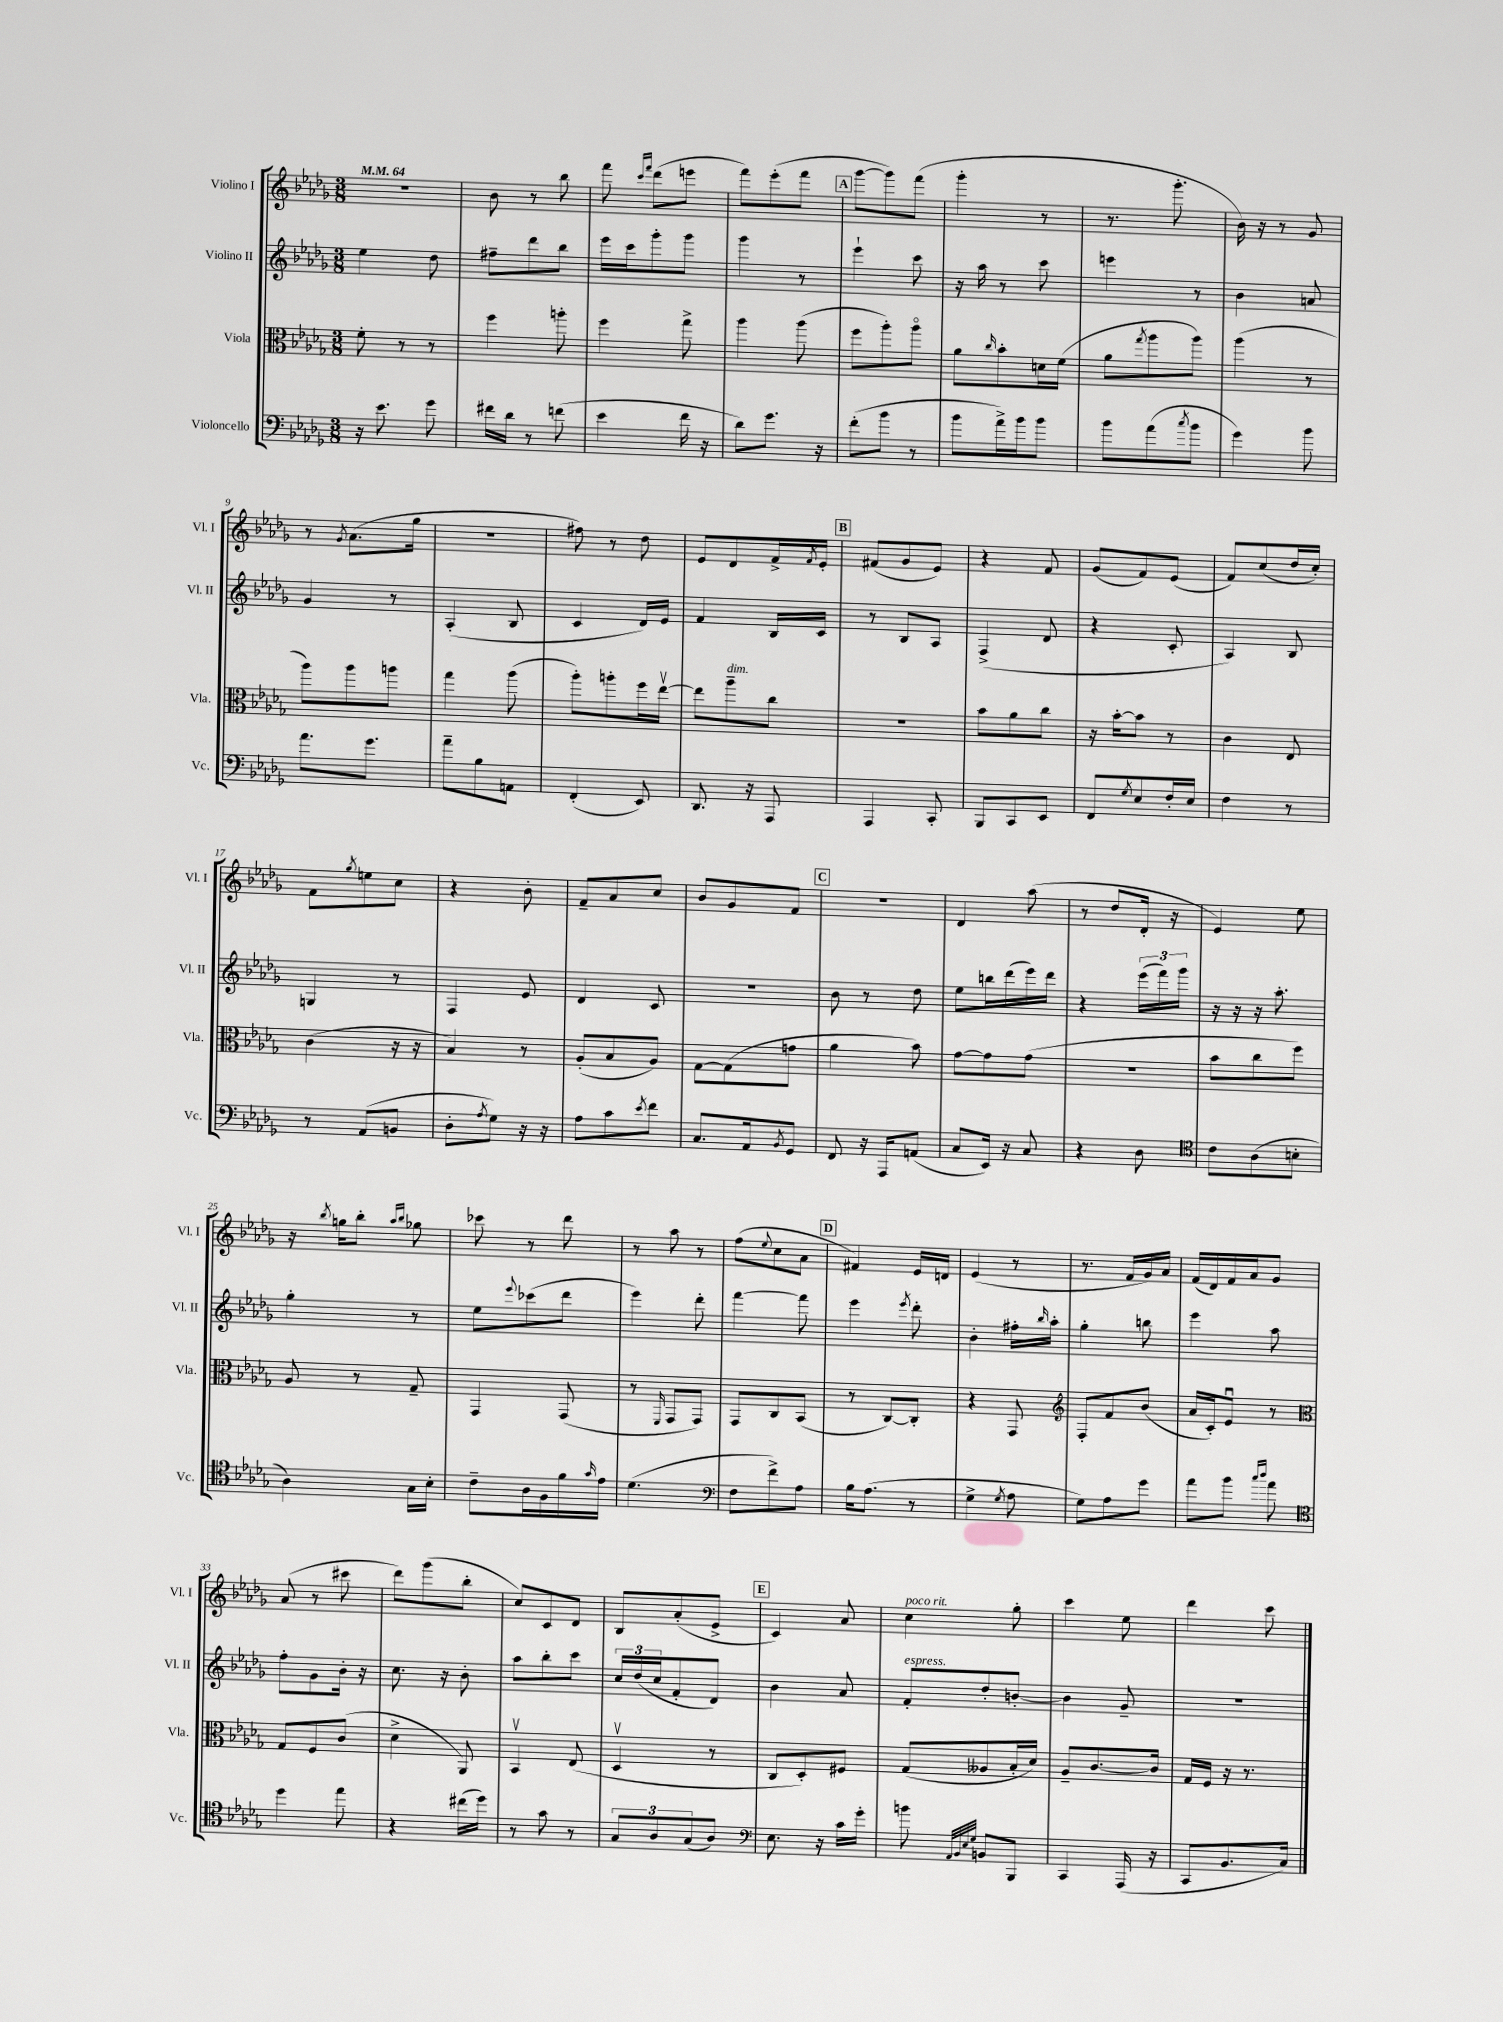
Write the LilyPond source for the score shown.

<<
\new StaffGroup <<
\new Staff = "s0" \with { instrumentName = "Violino I" shortInstrumentName = "Vl. I" } {
    \clef treble \key des \major \numericTimeSignature \time 3/8 \tempo 4 = 64
    R4. |
    bes'8 r8 bes''8 |
    f'''8 \grace { c'''16 f'''16 } des'''8( e'''8 |
    f'''8) ees'''8-.( f'''8 |
    \mark \markup { \box "A" } ges'''8~ ges'''8) f'''8( |
    ges'''4-. r8 |
    r8. ges'''8.-. |
    bes'16) r16 r8 ges'8 |
    r8 \acciaccatura { ges'8 } aes'8.( ges''16 |
    R4. |
    fis''8) r8 des''8 |
    ees'8 des'8 f'16-> \acciaccatura { f'8 } ees'16-. |
    \mark \markup { \box "B" } fis'8( ges'8 ees'8) |
    r4 f'8 |
    ges'8( f'8) ees'8( |
    f'8) c''8( des''16 c''16-.) |
    f'8 \acciaccatura { ges''8 } e''8 c''8 |
    r4 bes'8-. |
    f'8-- aes'8 c''8 |
    bes'8 ges'8 f'8 |
    \mark \markup { \box "C" } R4. |
    des'4 aes''8( |
    r8 des''8 des'16-. r16 |
    ees'4) ees''8 |
    r16 \acciaccatura { bes''8 } g''16 bes''8-. \grace { aes''16 bes''16 } ges''8 |
    ces'''8 r8 des'''8 |
    r8 aes''8 r8 |
    f''8( \appoggiatura { ees''8 } c''8 aes'8 |
    \mark \markup { \box "D" } fis'4) ees'16 d'16 |
    ees'4( r8 |
    r8. f'16 ges'16) aes'16 |
    f'16( des'16) f'16 aes'16 ges'8 |
    aes'8( r8 cis'''8 |
    des'''8) ges'''8( bes''8-. |
    c''8) c'8 des'8 |
    bes8 aes'8-.( ees'8-> |
    \mark \markup { \box "E" } c'4) aes'8 |
    c''4^\markup { \italic "poco rit." } ges''8-. |
    c'''4 ees''8 |
    des'''4 c'''8 \bar "|." |
}
\new Staff = "s1" \with { instrumentName = "Violino II" shortInstrumentName = "Vl. II" } {
    \clef treble \key des \major \numericTimeSignature \time 3/8
    ees''4 des''8 |
    fis''8-- des'''8 bes''8 |
    ees'''16 c'''16 ges'''8-. ges'''8 |
    ges'''4 r8 |
    \mark \markup { \box "A" } ees'''4-! c'''8 |
    r16 aes''16 r8 c'''8 |
    e'''4 r8 |
    bes'4 a'8 |
    ges'4 r8 |
    aes4-.( bes8 |
    c'4 des'16) ees'16 |
    f'4 bes16 c'16 |
    \mark \markup { \box "B" } r8 bes8 aes8 |
    f4->( des'8 |
    r4 c'8-. |
    aes4) bes8 |
    g4 r8 |
    f4 ees'8 |
    des'4 c'8 |
    R4. |
    \mark \markup { \box "C" } bes'8 r8 des''8 |
    ees''8 b''16 des'''16( ees'''16) des'''16 |
    r4 \tuplet 3/2 { ees'''16( f'''16) ges'''16 } |
    r16 r16 r16 aes''8.-. |
    ges''4-. r8 |
    ees''8 \appoggiatura { ees'''8 } ces'''8( des'''8 |
    ees'''4) des'''8-. |
    f'''4~ f'''8 |
    \mark \markup { \box "D" } ees'''4 \acciaccatura { ees'''8 } des'''8-. |
    bes'4-. fis''16-. \grace { bes''16 } aes''16-. |
    ges''4-. b''8 |
    ees'''4 aes''8 |
    f''8-. ges'8 bes'16-. r16 |
    c''8. r16 bes'8-. |
    aes''8 bes''8-. c'''8 |
    \tuplet 3/2 { c''16 des''16( c''16 } f'8-. des'8) |
    \mark \markup { \box "E" } bes'4 aes'8 |
    f'8-.^\markup { \italic "espress." } des''8-. b'8~-. |
    b'4 ges'8-- |
    r4. \bar "|." |
}
\new Staff = "s2" \with { instrumentName = "Viola" shortInstrumentName = "Vla." } {
    \clef alto \key des \major \numericTimeSignature \time 3/8
    f'8-. r8 r8 |
    f''4 a''8-. |
    f''4 ges''8-> |
    aes''4 aes''8( |
    \mark \markup { \box "A" } f''8 aes''8-.) aes''8\flageolet |
    aes'8 \grace { c''16 } bes'8-. d'16 f'16( |
    aes'8 \acciaccatura { ges''8 } aes''8 aes''8) |
    aes''4( r8 |
    aes''8) aes''8 a''8 |
    ges''4 aes''8( |
    aes''8-.) a''8-. f''16 ees''16~\upbow |
    ees''8 aes''8--^\markup { \italic "dim." } c''8 |
    \mark \markup { \box "B" } R4. |
    bes'8 aes'8 c''8 |
    r16 bes'16~-. bes'8 r8 |
    c'4 ees8 |
    c'4( r16 r16 |
    bes4) r8 |
    aes8-.( bes8 aes8) |
    ges8~ ges8( g'8 |
    \mark \markup { \box "C" } aes'4 bes'8) |
    ges'8~ ges'8 ges'8( |
    R4. |
    bes'8 c''8 f''8) |
    aes8 r8 ges8-- |
    ges,4 ges,8( |
    r8 \grace { f,16 } ges,8 ges,8) |
    ges,8 c8 bes,8( |
    \mark \markup { \box "D" } r8 c8~) c8-. |
    r4 ges,8 |
    \clef treble f8-. f'8 bes'8( |
    aes'16 c'16-.) ees'8\downbow r8 |
    \clef alto ges8 f8 c'8( |
    des'4-> aes,8) |
    bes,4\upbow ees8( |
    des4\upbow r8 |
    \mark \markup { \box "E" } c8 des8-.) fis8 |
    ges8( aeses8 bes16-. des'16) |
    aes8-- c'8.~ c'16 |
    ges16 f16 r16 r8. \bar "|." |
}
\new Staff = "s3" \with { instrumentName = "Violoncello" shortInstrumentName = "Vc." } {
    \clef bass \key des \major \numericTimeSignature \time 3/8
    r16 ees'8. ges'8 |
    fis'16 des'16 r8 f'8( |
    ees'4 f'16 r16 |
    des'8) ges'8. r16 |
    \mark \markup { \box "A" } f'8-.( bes'8 r8 |
    bes'8 aes'16->) bes'16 bes'8 |
    bes'8 aes'8( \acciaccatura { c''8 } bes'8 |
    ges'4) bes'8 |
    aes'8. ges'8. |
    aes'8-- bes8 a,8 |
    f,4-.( ees,8) |
    des,8. r16 aes,,8 |
    \mark \markup { \box "B" } aes,,4 c,8-. |
    bes,,8 c,8 ees,8 |
    f,8 \acciaccatura { ges8 } ees8 f16-. ees16 |
    f4 r8 |
    r8 aes,8( b,8 |
    des8-. \acciaccatura { aes8 } ges8) r16 r16 |
    aes8 c'8 \acciaccatura { ees'8 } f'8 |
    c8. aes,16 \acciaccatura { bes,8 } ges,8 |
    \mark \markup { \box "C" } f,8 r16 aes,,16 a,8( |
    c8 ees,16) r16 c8 |
    r4 des8 |
    \clef tenor c'8 aes8( b8-. |
    aes4) ges16 bes16-. |
    c'8-- aes16 f16 f'16 \grace { ges'16 } ees'16 |
    des'4.( |
    \clef bass f8 f'8->) aes8 |
    \mark \markup { \box "D" } bes16 aes8.( r8 |
    ges4-> \acciaccatura { ges8 } aes8 |
    ges8) aes8 ges'8 |
    aes'8 bes'8 \grace { c''16 des''16 } aes'8 |
    \clef tenor des''4 ees''8 |
    r4 cis''16( des''16) |
    r8 ges'8 r8 |
    \tuplet 3/2 { ges8 aes8 ges8( } aes8) |
    \mark \markup { \box "E" } \clef bass ees8. r16 c'16 ges'16-. |
    b'8 \grace { aes,32 bes,32 ees32 ges32 } b,8 bes,,8 |
    c,4 aes,,16( r16 |
    c,8 bes,8. c16) \bar "|." |
}
>>
>>
